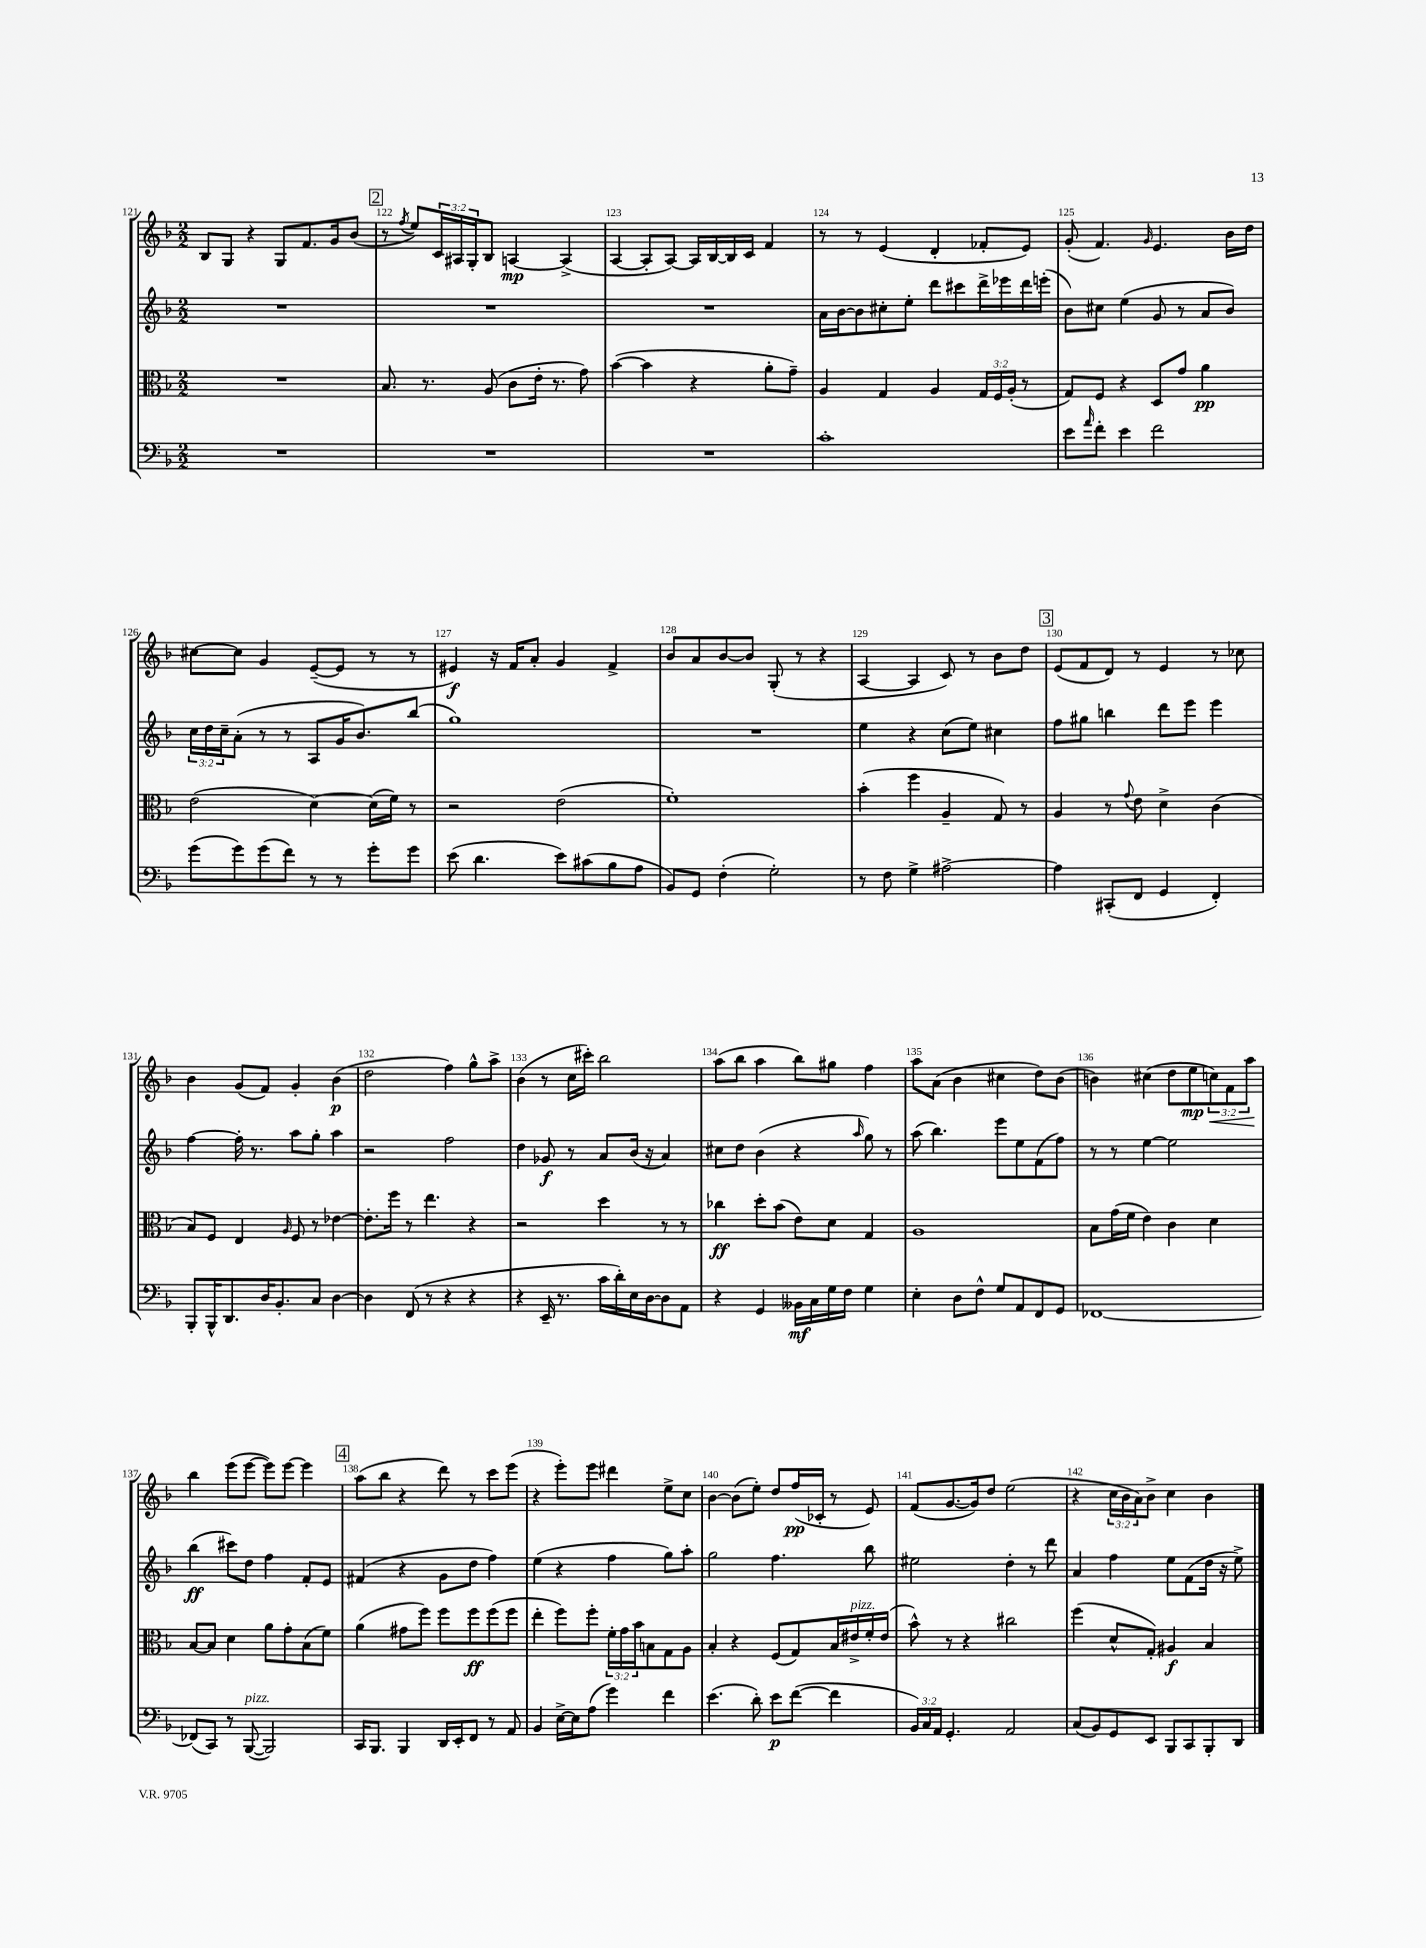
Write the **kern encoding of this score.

**kern	**dynam	**kern	**dynam	**kern	**dynam	**kern	**dynam
*part4	*part4	*part3	*part3	*part2	*part2	*part1	*part1
*staff4	*staff4	*staff3	*staff3	*staff2	*staff2	*staff1	*staff1
*clefF4	*	*clefC3	*	*clefG2	*	*clefG2	*
*k[b-]	*	*k[b-]	*	*k[b-]	*	*k[b-]	*
*M2/2	*	*M2/2	*	*M2/2	*	*M2/2	*
=121	=121	=121	=121	=121	=121	=121	=121
1r	.	1r	.	1r	.	8B-/L	.
.	.	.	.	.	.	8G/J	.
.	.	.	.	.	.	4r	.
.	.	.	.	.	.	8G/L	.
.	.	.	.	.	.	8.f/	.
.	.	.	.	.	.	16g/k	.
.	.	.	.	.	.	(8b-/J	.
!!LO:REH:place=s1:t=2
=122	=122	=122	=122	=122	=122	=122	=122
1r	.	8.B-/	.	1r	.	8r	.
.	.	.	.	.	.	8qff/	.
.	.	.	.	.	.	8ee/L)	.
.	.	8.r	.	.	.	.	.
.	.	.	.	.	.	24c/L	.
.	.	.	.	.	.	24A#X/	.
.	.	.	.	.	.	24G'/J	.
.	.	(8A/	.	.	.	8B-/J	.
.	.	8c\L	.	.	.	[4An/	mp
.	.	16e'\Jk	.	.	.	.	.
.	.	8.r	.	.	.	.	.
.	.	.	.	.	.	(4A^/]	.
.	.	8g\)	.	.	.	.	.
=123	=123	=123	=123	=123	=123	=123	=123
1r	.	([4b-\	.	1r	.	[4A/	.
.	.	4b-\]	.	.	.	8A'/L]	.
.	.	.	.	.	.	[8A/J)	.
.	.	4r	.	.	.	16A/LL]	.
.	.	.	.	.	.	[16B-/	.
.	.	.	.	.	.	16B-/]	.
.	.	.	.	.	.	16c/JJ	.
.	.	8a'\L	.	.	.	4f/	.
.	.	8g~\J)	.	.	.	.	.
=124	=124	=124	=124	=124	=124	=124	=124
1c'	.	4A/	.	16a\LL	.	8r	.
.	.	.	.	[16b-\J	.	.	.
.	.	.	.	8b-\]	.	8r	.
.	.	4G/	.	8cc#X'\	.	(4e/	.
.	.	.	.	8ee'\J	.	.	.
.	.	4A/	.	8ddd\L	.	4d'/	.
.	.	.	.	8ccc#X\	.	.	.
.	.	24G/LL	.	16ddd^\L	.	8f-X'/L	.
.	.	24F/	.	.	.	.	.
.	.	.	.	16eee-X\	.	.	.
.	.	(24A'/JJ	.	.	.	.	.
.	.	8r	.	16ddd\	.	8e/J)	.
.	.	.	.	(16eeen'\JJ	.	.	.
=125	=125	=125	=125	=125	=125	=125	=125
8e\L	.	8G/L)	.	8b-\L)	.	(8g'/	.
16qqa/	.	.	.	.	.	.	.
8f'\J	.	8F/J	.	8cc#X\J	.	4.f/)	.
4e\	.	4r	.	(4ee\	.	.	.
.	.	.	.	.	.	16qqg/	.
2f\	.	8D/L	.	8g/	.	4.e/	.
.	.	8g/J	.	8r	.	.	.
.	.	4a\	pp	8a/L	.	.	.
.	.	.	.	8b-/J)	.	16b-\LL	.
.	.	.	.	.	.	16dd\JJ	.
!!LO:LB:g=z
=126	=126	=126	=126	=126	=126	=126	=126
(8g\L	.	(2e\	.	24cc\LL	.	[8cc#X\L	.
.	.	.	.	24dd\	.	.	.
.	.	.	.	24cc~\J	.	.	.
8g\)	.	.	.	(8a'\J	.	8cc#\J]	.
(8g\	.	.	.	8r	.	4g/	.
8f\J)	.	.	.	8r	.	.	.
8r	.	[4d\)	.	8A/L	.	([8e~/L	.
8r	.	.	.	16g/K	.	8e/J]	.
.	.	.	.	8.b-/)	.	.	.
8g'\L	.	(16d\LL]	.	.	.	8r	.
.	.	16f\JJ)	.	.	.	.	.
8g\J	.	8r	.	(8bb-/J	.	8r	.
=127	=127	=127	=127	=127	=127	=127	=127
(8e\	.	2r	.	1gg)	.	4e#X/)	f
4.d\	.	.	.	.	.	.	.
.	.	.	.	.	.	16r	.
.	.	.	.	.	.	16f/KL	.
.	.	.	.	.	.	8a'/J	.
8e\L)	.	(2e\	.	.	.	4g/	.
(8c#X\	.	.	.	.	.	.	.
8B-\	.	.	.	.	.	4f^/	.
8A\J	.	.	.	.	.	.	.
=128	=128	=128	=128	=128	=128	=128	=128
8BB-/L)	.	1f')	.	1r	.	8b-/L	.
8GG/J	.	.	.	.	.	8a/	.
(4F'\	.	.	.	.	.	[8b-/	.
.	.	.	.	.	.	8b-/J]	.
2G'\)	.	.	.	.	.	(8G'/	.
.	.	.	.	.	.	8r	.
.	.	.	.	.	.	4r	.
=129	=129	=129	=129	=129	=129	=129	=129
8r	.	(4b-'\	.	4ee\	.	[4A/	.
8F\	.	.	.	.	.	.	.
4G^\	.	4ff\	.	4r	.	4A/]	.
[2A#X^\	.	4A~/	.	(8cc\L	.	8c/)	.
.	.	.	.	8ee\J)	.	8r	.
.	.	8G/)	.	4cc#X\	.	8b-\L	.
.	.	8r	.	.	.	8dd\J	.
!!LO:REH:place=s1:t=3
=130	=130	=130	=130	=130	=130	=130	=130
4A#\]	.	4A/	.	8ff\L	.	(8e/L	.
.	.	.	.	8gg#X\J	.	8f/	.
(8CC#X'/L	.	8r	.	4bbn\	.	8d/J)	.
.	.	8qqg/	.	.	.	.	.
8FF/J	.	8e\	.	.	.	8r	.
4GG/	.	4d^\	.	8ddd\L	.	4e/	.
.	.	.	.	8eee\J	.	.	.
4FF'/)	.	(4c\	.	4eee\	.	8r	.
.	.	.	.	.	.	8cc-X\	.
!!LO:LB:g=z
=131	=131	=131	=131	=131	=131	=131	=131
8BBB-'/L	.	8B-/L)	.	[4ff\	.	4b-\	.
16BBB-^^/K	.	8F/J	.	.	.	.	.
8.DD/	.	.	.	.	.	.	.
.	.	4E/	.	16ff'\]	.	(8g/L	.
.	.	.	.	8.r	.	.	.
16D/K	.	.	.	.	.	8f/J)	.
8.BB-'/	.	.	.	.	.	.	.
.	.	16qqA/	.	.	.	.	.
.	.	8F/	.	8aa\L	.	4g'/	.
8C/J	.	8r	.	8gg'\J	.	.	.
[4D\	.	[4e-X\	.	4aa\	.	(4b-\	p
=132	=132	=132	=132	=132	=132	=132	=132
4D\]	.	8.e-'\L]	.	2r	.	2dd\	.
.	.	16ff\Jk	.	.	.	.	.
(8FF/	.	8r	.	.	.	.	.
8r	.	4.ee\	.	.	.	.	.
4r	.	.	.	2ff\	.	4ff\)	.
4r	.	4r	.	.	.	8gg^^\L	.
.	.	.	.	.	.	8aa^\J	.
=133	=133	=133	=133	=133	=133	=133	=133
4r	.	2r	.	4dd\	.	(4b-\	.
16EE~/	.	.	.	8g-X/	f	8r	.
8.r	.	.	.	.	.	.	.
.	.	.	.	8r	.	16cc\LL	.
.	.	.	.	.	.	16ccc#X'\JJ)	.
16c\LL	.	4dd\	.	8a/L	.	2bb-\	.
16d'\)	.	.	.	.	.	.	.
16E\	.	.	.	(16b-/Jk	.	.	.
[16D\J	.	.	.	16r	.	.	.
8D\]	.	8r	.	4a/)	.	.	.
8AA\J	.	8r	.	.	.	.	.
=134	=134	=134	=134	=134	=134	=134	=134
4r	.	4cc-X\	ff	8cc#X\L	.	(8aa\L	.
.	.	.	.	8dd\J	.	8bb-\J	.
4GG/	.	8dd'\L	.	(4b-\	.	4aa\	.
.	.	(8b-\J	.	.	.	.	.
16BB--X\LL	mf	8e\L)	.	4r	.	8bb-\L)	.
16C\	.	.	.	.	.	.	.
16G\	.	8d\J	.	.	.	8gg#X\J	.
16F\JJ	.	.	.	.	.	.	.
.	.	.	.	16qqaa/	.	.	.
4G\	.	4G/	.	8gg\)	.	4ff\	.
.	.	.	.	8r	.	.	.
=135	=135	=135	=135	=135	=135	=135	=135
4E'\	.	1A	.	(8aa\	.	8aa\L	.
.	.	.	.	4.bb-\)	.	(8a\J	.
8D\L	.	.	.	.	.	4b-\	.
8F^^\J	.	.	.	.	.	.	.
8G/L	.	.	.	8eee\L	.	4cc#X\	.
8AA/	.	.	.	8ee\	.	.	.
8FF/	.	.	.	(8f\	.	8dd\L)	.
8GG/J	.	.	.	8ff\J)	.	(8b-\J	.
=136	=136	=136	=136	=136	=136	=136	=136
[1FF-X	.	8B-\L	.	8r	.	4bn\)	.
.	.	(16g\L	.	8r	.	.	.
.	.	16f\JJ	.	.	.	.	.
.	.	4e\)	.	[4ee\	.	(4cc#X\	.
.	.	4c\	.	2ee\]	.	8dd\L	.
.	.	.	.	.	.	8ee\	mp
!	!	!	!	!	!	!	!LO:HP:b
.	.	4d\	.	.	.	12ccn\)	<
.	.	.	.	.	.	12f\	.
.	.	.	.	.	.	12aa\J	.
.	.	.	.	.	.	.	[
!!LO:LB:g=z
=137	=137	=137	=137	=137	=137	=137	=137
(8FF-X/L]	.	[8B-/L	.	(4bb-\	ff	4bb-\	.
8CC/J)	.	8B-/J]	.	.	.	.	.
8r	.	4d\	.	8ccc#X\L)	.	(8eee\L	.
!LO:TX:a:i:t=pizz.	!	!	!	!	!	!	!
([8BBB-/	.	.	.	8dd\J	.	[8eee\J	.
2BBB-/])	.	8a\L	.	4ff\	.	8eee\L])	.
.	.	8g'\	.	.	.	[8eee\J	.
.	.	(8B-\	.	8f'/L	.	4eee\]	.
.	.	8f\J)	.	8e/J	.	.	.
!!LO:REH:place=s1:t=4
=138	=138	=138	=138	=138	=138	=138	=138
16CC/KL	.	(4a\	.	(4f#X/	.	(8aa\L	.
8.BBB-/J	.	.	.	.	.	.	.
.	.	.	.	.	.	8bb-\J	.
4BBB-/	.	8g#X\L	.	4r	.	4r	.
.	.	8ff\J)	.	.	.	.	.
16DD/LL	.	8ff\L	.	8g\L	.	8ddd\)	.
16EE'/J	.	.	.	.	.	.	.
8FF/J	.	8ff\	ff	8dd\J	.	8r	.
8r	.	(8ff\	.	4ff\)	.	8ccc\L	.
8AA/	.	8ff\J	.	.	.	(8eee\J	.
=139	=139	=139	=139	=139	=139	=139	=139
4BB-/	.	4ee'\	.	(4ee\	.	4r	.
[16E^\LL	.	8ff\L)	.	4r	.	8eee'\L)	.
16E\J]	.	.	.	.	.	.	.
(8A\J	.	8ff'\J	.	.	.	8eee\J	.
4g\)	.	24f'\LL	.	4ff\	.	4ddd#X\	.
.	.	24g\	.	.	.	.	.
.	.	24b-\J	.	.	.	.	.
.	.	8Bn\	.	.	.	.	.
4f\	.	8G\	.	8gg\L)	.	8ee^\L	.
.	.	8A\J	.	8aa'\J	.	8cc\J	.
=140	=140	=140	=140	=140	=140	=140	=140
(4.e\	.	4B-'/	.	2gg\	.	[4b-\	.
.	.	4r	.	.	.	(8b-\L]	.
8d'\)	.	.	.	.	.	8ee'\J)	.
8e\L	p	(8F/L	.	4.ff\	.	8dd/L	.
([8f\J	.	8G/)	.	.	.	(16ff/L	pp
.	.	.	.	.	.	16c-X'/JJ	.
4f\]	.	16B-/L	.	.	.	8r	.
!	!	!LO:TX:a:i:t=pizz.	!	!	!	!	!
.	.	16e#X^/	.	.	.	.	.
.	.	16f'/	.	8bb-\	.	8e/)	.
.	.	(16e#/JJ	.	.	.	.	.
=141	=141	=141	=141	=141	=141	=141	=141
24BB-/LL)	.	8b-^^\)	.	2ee#X\	.	(8f/L	.
24C/	.	.	.	.	.	.	.
24AA/JJ	.	.	.	.	.	.	.
4.GG'/	.	8r	.	.	.	[8.g/	.
.	.	4r	.	.	.	.	.
.	.	.	.	.	.	16g/k])	.
.	.	.	.	.	.	8dd/J	.
2AA/	.	2cc#X\	.	4dd'\	.	(2ee\	.
.	.	.	.	8r	.	.	.
.	.	.	.	8ddd\	.	.	.
=142	=142	=142	=142	=142	=142	=142	=142
(8C/L	.	(4ff\	.	4a/	.	4r	.
8BB-/)	.	.	.	.	.	.	.
8GG/	.	8d^^/L	.	4ff\	.	24cc\LL	.
.	.	.	.	.	.	24b-\	.
.	.	.	.	.	.	24a\J)	.
8EE/J	.	8G'/J)	.	.	.	8b-^\J	.
8BBB-/L	.	4A#X/	f	8ee\L	.	4cc\	.
8CC/	.	.	.	(8f\	.	.	.
8BBB-'/	.	4B-/	.	16dd\Jk	.	4b-\	.
.	.	.	.	16r	.	.	.
8DD/J	.	.	.	8ee^\)	.	.	.
==	==	==	==	==	==	==	==
*-	*-	*-	*-	*-	*-	*-	*-
